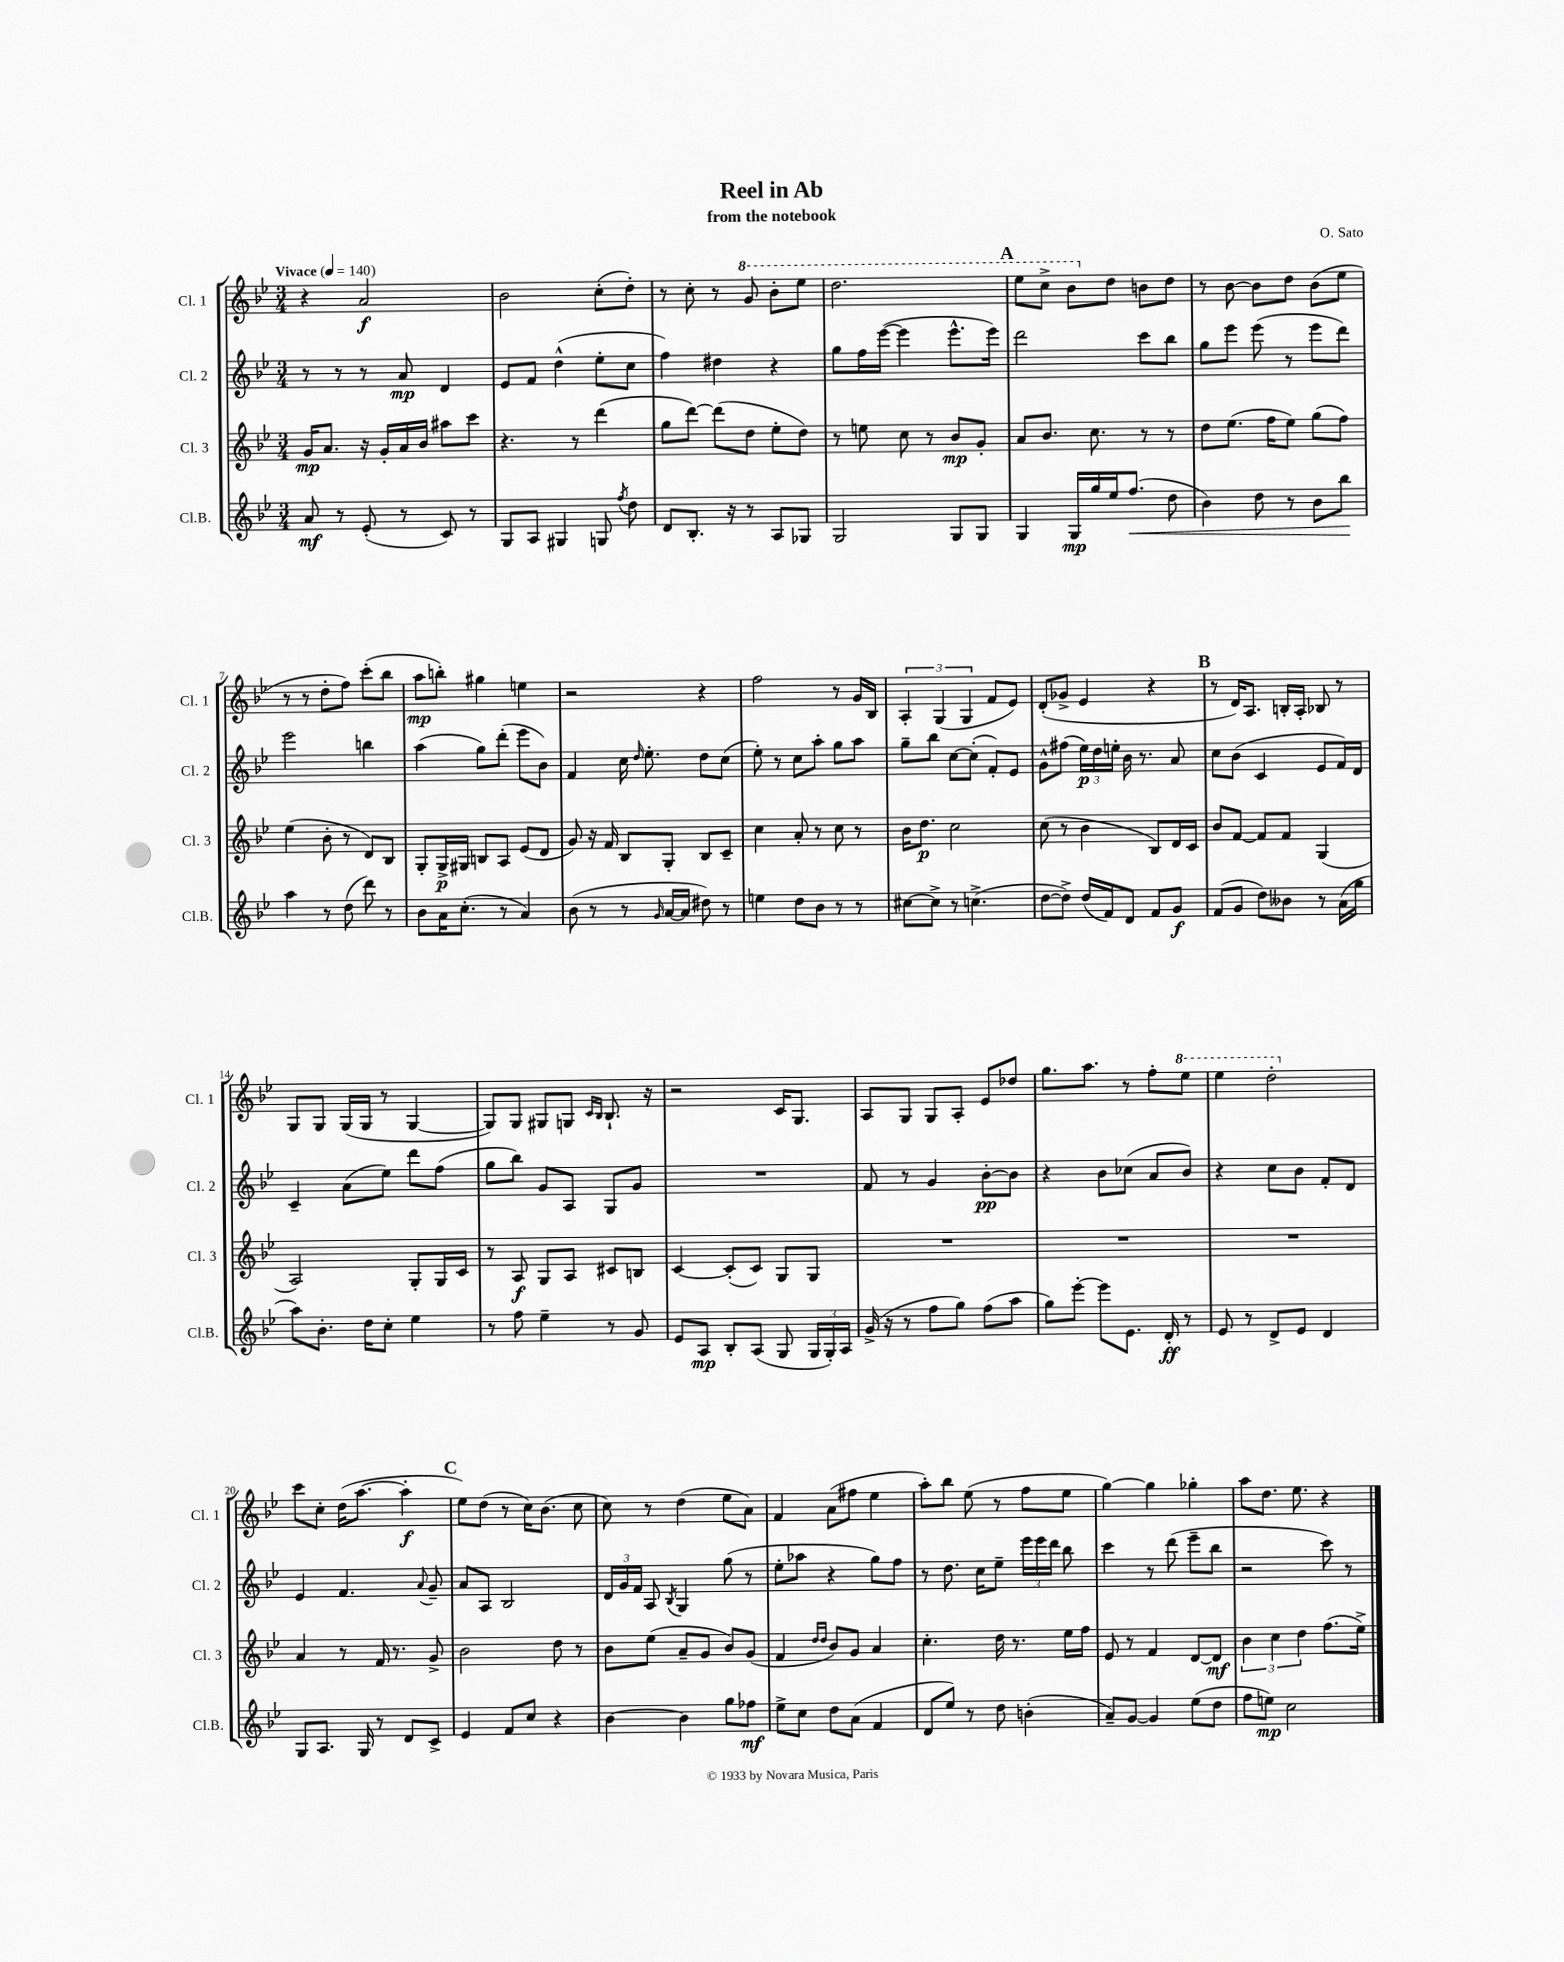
\header { title = "Reel in Ab" composer = "O. Sato" subtitle = "from the notebook" }
<<
\new StaffGroup <<
\new Staff = "s0" \with { instrumentName = "Cl. 1" shortInstrumentName = "Cl. 1" } {
    \clef treble \key bes \major \numericTimeSignature \time 3/4 \tempo "Vivace" 4 = 140
    \autoBeamOff r4 a'2\f |
    bes'2 c''8[-.( d''8]-.) |
    r8 c''8-. r8 \ottava #1 g''8 bes''8[-. ees'''8] |
    d'''2. |
    \mark \markup { \bold "A" } ees'''8[ c'''8]-> bes''8[ \ottava #0 d''8] b'8[ d''8] |
    r8 bes'8~ bes'8[ d''8] bes'8[( ees''8] |
    r8 r8 d''8[-. f''8]) c'''8[-.( bes''8] |
    a''8[\mp b''8]-.) gis''4 e''4 |
    r2 r4 |
    f''2 r8 g'16[ bes16] |
    \tuplet 3/2 { a4-. g4( g4 } f'8[ ees'8]) |
    d'8[-.( ges'8]-> ees'4 r4 |
    \mark \markup { \bold "B" } r8 d'16[) a8.] b16[-. a16]-. bes8 r8 |
    g8[ g8] g16[( g16] r8 g4~ |
    g8[) g8] gis8[ g8] \grace { c'16[ bes16] } bes8.-! r16 |
    r2 c'16[ g8.] |
    a8[ g8] g8[ a8]-. ees'8[ des''8] |
    g''8.[ a''8.] r8 f''8[-. \ottava #1 ees'''8] |
    ees'''4 d'''2-. \ottava #0 |
    c'''8[ c''8]-. d''16[( a''8.]~ a''4-.\f |
    \mark \markup { \bold "C" } ees''8[) d''8]( r8 c''16[) bes'8.]( c''8 |
    c''8) r8 d''4( ees''8[ a'8]) |
    f'4 a'8[( fis''8] ees''4 |
    a''8[-.) bes''8] ees''8( r8 f''8[ ees''8] |
    g''4~) g''4 ges''4-. |
    a''8[ d''8.] ees''8. r4 \bar "|." |
}
\new Staff = "s1" \with { instrumentName = "Cl. 2" shortInstrumentName = "Cl. 2" } {
    \clef treble \key bes \major \numericTimeSignature \time 3/4
    \autoBeamOff r8 r8 r8 a'8\mp d'4 |
    ees'8[ f'8] d''4-^( ees''8[-. c''8] |
    f''4) dis''4 r4 |
    g''8[ f''16 ees'''16]~( ees'''4 ees'''8.[-^ ees'''16]) |
    \mark \markup { \bold "A" } d'''2 c'''8[ bes''8] |
    g''8[ ees'''8] ees'''8( r8 ees'''8[ d'''8]) |
    ees'''2 b''4 |
    a''4( g''8[) d'''8]-.( ees'''8[ bes'8]) |
    f'4 c''16 \grace { d''16 } ees''8.-. d''8[ c''8]( |
    ees''8-.) r8 c''8[ a''8]-. g''8[ a''8] |
    g''8[-- bes''8] c''8[~ c''8]-.( f'8[-.) ees'8] |
    g'8[-^ fis''8]( \tuplet 3/2 { ees''16[\p) d''16 e''16]-. } bes'16 r8. a'8 |
    \mark \markup { \bold "B" } c''8[ bes'8]( c'4 ees'8[ f'16) d'16] |
    c'4-- a'8[( ees''8]) d'''8[ f''8]( |
    g''8[ bes''8]) g'8[ a8] g8[ g'8] |
    R2. |
    f'8 r8 g'4 bes'8[~-.\pp bes'8] |
    r4 bes'8[ ces''8]( a'8[ bes'8]) |
    r4 c''8[ bes'8] f'8[-. d'8] |
    ees'4 f'4. \appoggiatura { a'8 } g'8-- |
    \mark \markup { \bold "C" } a'8[ a8] bes2 |
    \tuplet 3/2 { d'16[ g'16 f'16] } a8 \acciaccatura { bes8 } g4 g''8( r8 |
    ees''8[-. aes''8] r4 g''8[) f''8] |
    r8 d''8. c''16[ ees''8]-- \tuplet 3/2 { ees'''16[ ees'''16 d'''16] } bes''8 |
    c'''4 r8 d'''8( ees'''8[-- bes''8] |
    r2 c'''8) r8 \bar "|." |
}
\new Staff = "s2" \with { instrumentName = "Cl. 3" shortInstrumentName = "Cl. 3" } {
    \clef treble \key bes \major \numericTimeSignature \time 3/4
    \autoBeamOff g'16[\mp a'8.] r16 g'16[-. a'16 bes'16] ais''8[ c'''8] |
    r4. r8 d'''4( |
    g''8[ d'''8]~) d'''8[( d''8] ees''8[-. d''8]) |
    r8 e''8 c''8 r8 bes'8[\mp g'8]-. |
    \mark \markup { \bold "A" } a'8[ bes'8.] c''8. r8 r8 |
    d''8[ ees''8.]( f''16[ ees''8]) g''8[( f''8]) |
    ees''4( bes'8-. r8 d'8[) bes8] |
    g8[-. g16->\p gis16] b8[ a8] ees'8[( d'8] |
    g'8) r16 f'16 bes8[ g8]-. bes8[ c'8]-- |
    c''4 a'8-. r8 c''8 r8 |
    bes'16[ d''8.]\p c''2 |
    c''8( r8 bes'4 bes8[) d'16 c'16] |
    \mark \markup { \bold "B" } bes'8[ f'8]~ f'8[ f'8] g4( |
    a2) g8[-. g16 c'16] |
    r8 a8\f g8[ a8] cis'8[ b8] |
    c'4~ c'8[-.( c'8]) g8[ g8] |
    R2. |
    R2. |
    R2. |
    a'4 r8 f'16 r8. g'8-> |
    \mark \markup { \bold "C" } bes'2 d''8 r8 |
    bes'8[ ees''8]( a'8[-- g'8] bes'8[) g'8]( |
    f'4 \grace { d''16[ d''16] } bes'8[) g'8] a'4 |
    c''4.-. d''16 r8. ees''16[ f''16] |
    ees'8 r8 f'4 d'8[~ d'8]\mf |
    \tuplet 3/2 { bes'4 c''4 d''4 } f''8.[( ees''16]->) \bar "|." |
}
\new Staff = "s3" \with { instrumentName = "Cl.B." shortInstrumentName = "Cl.B." } {
    \clef treble \key bes \major \numericTimeSignature \time 3/4
    \autoBeamOff a'8\mf r8 ees'8-.( r8 c'8) r8 |
    g8[ a8] gis4 g8 \acciaccatura { f''8 } d''8 |
    d'8[ bes8.]-. r16 r8 a8[ ges8] |
    g2 g8[ g8] |
    \mark \markup { \bold "A" } g4 g16[\mp g''16 ees''16 f''8.]\<( d''8 |
    bes'4) d''8 r8 bes'8[ bes''8]\! |
    a''4 r8 d''8( d'''8) r8 |
    bes'8[ a'16 c''8.]-.( r8 a'4) |
    bes'8( r8 r8 \grace { g'16 } a'16[~ a'16] dis''8) r8 |
    e''4 d''8[ bes'8] r8 r8 |
    cis''8[~ cis''8]-> r8 c''4.->( |
    d''8[~ d''8]->) d''16[( f'16) d'8] f'8[ g'8]\f |
    \mark \markup { \bold "B" } f'8[( g'8] d''8[) beses'8] r8 a'16[( g''16] |
    a''8[) bes'8.]-. d''16[ c''8]-. ees''4 |
    r8 f''8 ees''4-- r8 g'8 |
    ees'8[ a8]\mp bes8[-. a8]( g8 \tuplet 3/2 { g16[ g16-.) a16] } |
    g'16->( r16 r8 f''8[ g''8]) f''8[( a''8] |
    g''8[) ees'''8]~-. ees'''8[ ees'8.] d'16-.\ff r8 |
    ees'8 r8 d'8[-> ees'8] d'4 |
    g8[ a8.] g16 r8 d'8[ c'8]-> |
    \mark \markup { \bold "C" } ees'4 f'8[ c''8] r4 |
    bes'4~ bes'4 g''8[ fes''8]\mf |
    ees''8[-> c''8] d''8[ a'8]( f'4 |
    d'8[ ees''8]) r8 d''8 b'4-.( |
    a'8[--) g'8]~ g'4 ees''8[( d''8] |
    f''8[ e''8]\mp) c''2 \bar "|." |
}
>>
>>
